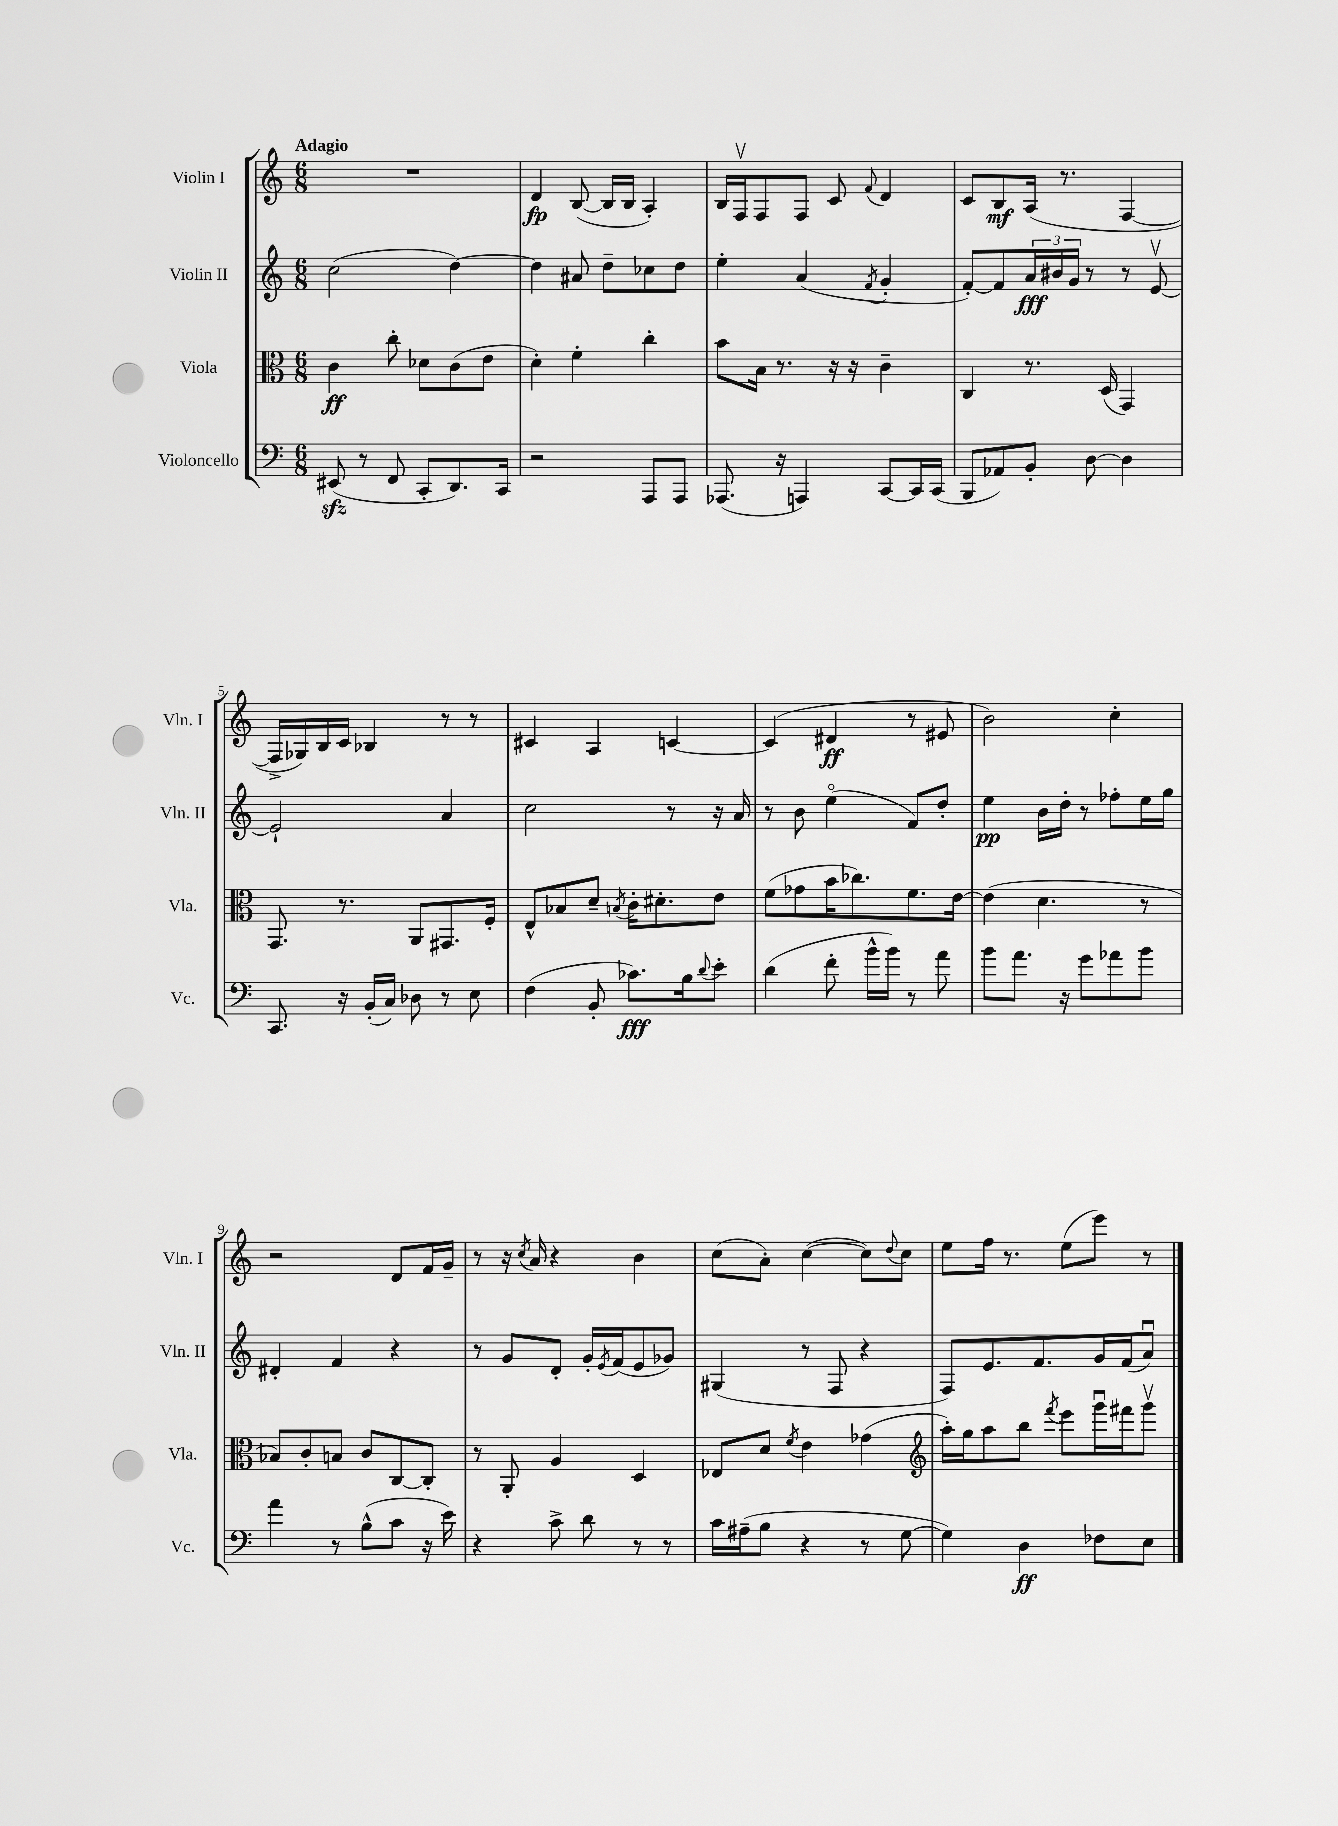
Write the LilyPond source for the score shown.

<<
\new StaffGroup <<
\new Staff = "s0" \with { instrumentName = "Violin I" shortInstrumentName = "Vln. I" } {
    \clef treble \key c \major \numericTimeSignature \time 6/8 \tempo "Adagio"
    R2. |
    d'4\fp b8~( b16 b16 a4-.) |
    b16 f16\upbow f8 f8 c'8 \appoggiatura { f'8 } d'4 |
    c'8 b8\mf a16( r8. f4~ |
    f16-> ges16) b16 c'16 bes4 r8 r8 |
    cis'4 a4 c'4~ |
    c'4( dis'4\ff r8 eis'8 |
    b'2) c''4-. |
    r2 d'8 f'16 g'16-- |
    r8 r16 \acciaccatura { c''8 } a'16 r4 b'4 |
    c''8( a'8-.) c''4~( c''8) \appoggiatura { d''8 } c''8 |
    e''8 f''16 r8. e''8( e'''8) r8 \bar "|." |
}
\new Staff = "s1" \with { instrumentName = "Violin II" shortInstrumentName = "Vln. II" } {
    \clef treble \key c \major \numericTimeSignature \time 6/8
    c''2( d''4~) |
    d''4 ais'8 d''8-- ces''8 d''8 |
    e''4-. a'4( \acciaccatura { f'8 } g'4-. |
    f'8~-.) f'8 \tuplet 3/2 { a'16\fff bis'16 g'16 } r8 r8 e'8~\upbow |
    e'2-! a'4 |
    c''2 r8 r16 a'16 |
    r8 b'8 e''4\flageolet( f'8) d''8-. |
    e''4\pp b'16 d''16-. r8 fes''8-. e''16 g''16 |
    dis'4-. f'4 r4 |
    r8 g'8 d'8-. g'16-. \acciaccatura { e'8 } f'16( e'8 ges'8) |
    gis4( r8 f8 r4 |
    f8) e'8. f'8. g'16 f'16( a'8\downbow) \bar "|." |
}
\new Staff = "s2" \with { instrumentName = "Viola" shortInstrumentName = "Vla." } {
    \clef alto \key c \major \numericTimeSignature \time 6/8
    c'4\ff c''8-. des'8 c'8( e'8 |
    d'4-.) f'4-. c''4-. |
    b'8 b16 r8. r16 r16 c'4-- |
    c4 r8. d16( g,4) |
    g,8. r8. a,8 gis,8. f16-. |
    e8-^ bes8 d'8-- \acciaccatura { b8 } c'16-. dis'8.-. e'8 |
    f'8( ges'8 b'16 ces''8.) f'8. e'16~ |
    e'4( d'4. r8 |
    bes8) c'8-. b8 c'8 c8~ c8-. |
    r8 a,8-. a4 d4 |
    ees8 d'8 \acciaccatura { f'8 } e'4 ges'4( |
    \clef treble a''16-.) g''16 a''8 b''8 \acciaccatura { f'''8 } e'''8 g'''16\downbow fis'''16 g'''8\upbow \bar "|." |
}
\new Staff = "s3" \with { instrumentName = "Violoncello" shortInstrumentName = "Vc." } {
    \clef bass \key c \major \numericTimeSignature \time 6/8
    eis,8\sfz( r8 f,8 c,8-. d,8.) c,16 |
    r2 a,,8 a,,8 |
    aes,,8.( r16 a,,4) c,8~ c,16 c,16( |
    b,,8 aes,8) b,8-. d8~ d4 |
    c,8. r16 b,16-.( c16) des8 r8 e8 |
    f4( b,8-. ces'8.\fff) b16 \appoggiatura { d'8 } e'8-. |
    d'4( f'8-. b'16-^ b'16) r8 a'8 |
    b'8 a'8. r16 g'8 aes'8 b'8 |
    a'4 r8 b8-^( c'8 r16 e'16) |
    r4 c'8-> d'8 r8 r8 |
    c'16 ais16--( b8 r4 r8 g8~ |
    g4) d4\ff fes8 e8 \bar "|." |
}
>>
>>
